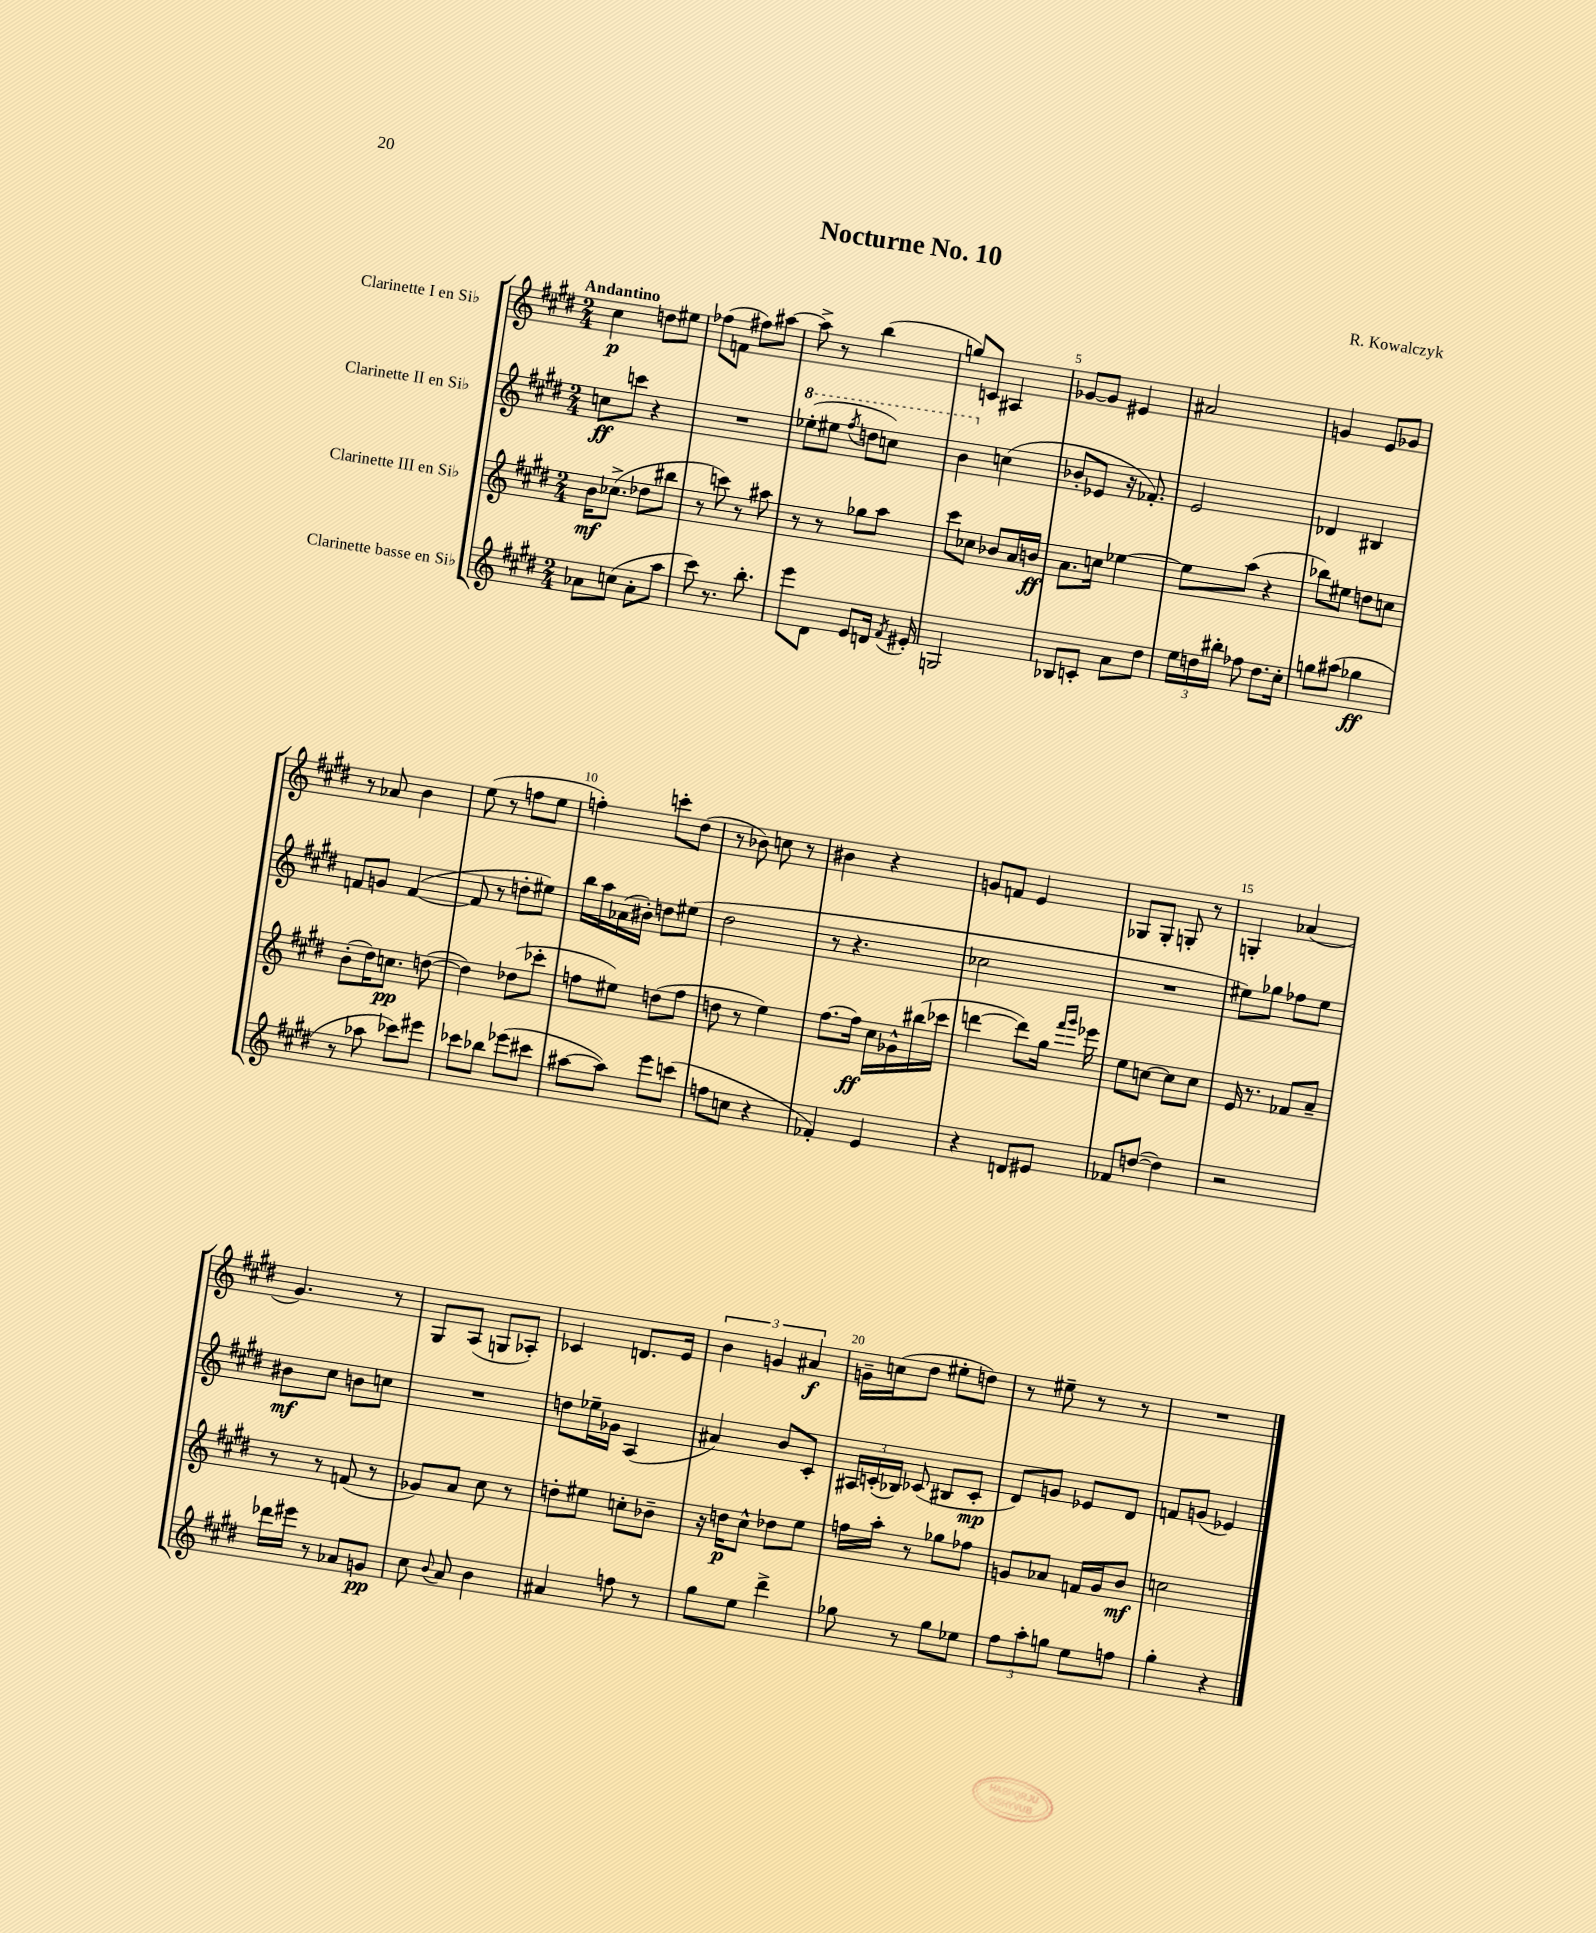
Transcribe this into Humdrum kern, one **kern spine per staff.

**kern	**kern	**kern	**kern
*staff4	*staff3	*staff2	*staff1
*clefG2	*clefG2	*clefG2	*clefG2
*k[f#c#g#d#]	*k[f#c#g#d#]	*k[f#c#g#d#]	*k[f#c#g#d#]
*M2/4	*M2/4	*M2/4	*M2/4
8a-	16b	8cc	4cc#
.	(8.cc-^	.	.
(8cc	.	8ccc	.
8a-'	8dd-	4r	8dd
8aa	8bb#	.	8ee#
=	=	=	=
8ccc#)	8r	2r	(8ff-
8.r	8ccc)	.	8f
.	8r	.	8ff#)
8.bb'	.	.	.
.	8aa#	.	[8aa#
=	=	=	=
8eee	8r	(8eee-'	8aa#^]
8d#	8r	8eee#	8r
.	.	8qfff#	.
8e	8gg-	8ddd	(4bb
16d	8aa	8ccc)	.
8qf#	.	.	.
16e#'	.	.	.
=	=	=	=
2G	8ccc#	4bb	8gg)
.	8cc-	.	8c
.	8b-	(4cc	4A#
.	16a	.	.
.	16b	.	.
=	=	=	=
8B-	8.a	8b-'	[8g-
8c'	.	8e-	8g-]
.	16cc	.	.
8a	[4ee-	16r	4e#
.	.	8.f-')	.
8dd#	.	.	.
=	=	=	=
24ee	8ee-]	2e	2a#
24dd	.	.	.
24bb#'	.	.	.
8ff-	(8aa	.	.
8.dd	4r	.	.
16cc#'	.	.	.
=	=	=	=
8gg	8bb-)	4d-	4g
(8aa#	8ee#	.	.
4gg-	8dd	4B#	8e
.	8cc	.	8g-
=	=	=	=
8r	(8b'	8f	8r
8aa-	16dd#)	8g	8a-
.	8.cc	.	.
8ccc-)	.	([4f	4b
8eee#	([8dd	.	.
=	=	=	=
8ccc-	4dd])	8f]	(8ee
8bb-	.	8r	8r
(8eee-	(8dd-	8dd'	8ff
8ccc#	8ccc-'	8ee#)	8ee
=	=	=	=
[8aa#	8ff	16bb	4ff')
.	.	16aa	.
8aa#])	8ee#)	(16a-	.
.	.	16b#')	.
8eee	(8dd	8dd	8ccc'
(8ccc	8ff	(8ee#	(8dd#
=	=	=	=
8ff	8dd	2dd#	8r
8cc	8r	.	8b-)
4r	4ee)	.	8cc
.	.	.	8r
=	=	=	=
4f-')	[8.ff#	8r	4b#
.	.	4.r	.
.	16ff#]	.	.
4e	16cc#	.	4r
.	16g-^^	.	.
.	(16bb#	.	.
.	16ccc-	.	.
=	=	=	=
4r	[4ddd	2cc-	8g
.	.	.	8f
8d	8ddd])	.	4e
8e#	16gg#	.	.
.	16qqfff#	.	.
.	16qqggg#	.	.
.	16eee-	.	.
=	=	=	=
8f-	8ee	2r	8G-
([8dd	[8cc	.	8G-'
4dd])	8cc]	.	8G'
.	8cc	.	8r
=	=	=	=
2r	16e	8ee#)	4G'
.	8.r	.	.
.	.	8gg-	.
.	8f-	8ff-	(4a-
.	8a~	8ee#	.
=	=	=	=
16ddd-	8r	8b#	4.g#)
16eee#	.	.	.
8r	8r	8cc#	.
8a-	(8f	8b	.
8g	8r	8cc	8r
=	=	=	=
8cc#	8g-)	2r	8G#
8qqb	.	.	.
8a	8a	.	(8A
4b	8cc#	.	8G
.	8r	.	8A-')
=	=	=	=
4a#	8dd'	8dd	4c-
.	8ee#	16ee-~	.
.	.	16g-	.
8ff	8cc'	(4A	8.d
8r	8b-~	.	.
.	.	.	16e
=	=	=	=
8gg#	16r	4a#)	6b
.	16dd	.	.
8ee	8cc#^^	.	.
.	.	.	6g
4ddd#^	8dd-	8b	.
.	.	.	6a#
.	8ee	8c#'	.
=	=	=	=
8gg-	16ff	24A#	16g~
.	.	(24c'	.
.	16aa'	.	(16cc
.	.	24B-)	.
8r	8r	(8c-	8dd#
8gg-	8gg-	8B#	8ee#'
8ee-	8ff-	8c-'	8dd)
=	=	=	=
12ff#	8g	8d#)	8r
12aa'	.	.	.
.	8a-	8g	8ee#~
12gg	.	.	.
8ee	16f	8e-	8r
.	16g	.	.
8ff	8b	8d#	8r
=	=	=	=
4gg#'	2cc	8f	2r
.	.	(8g	.
4r	.	4e-)	.
==	==	==	==
*-	*-	*-	*-
